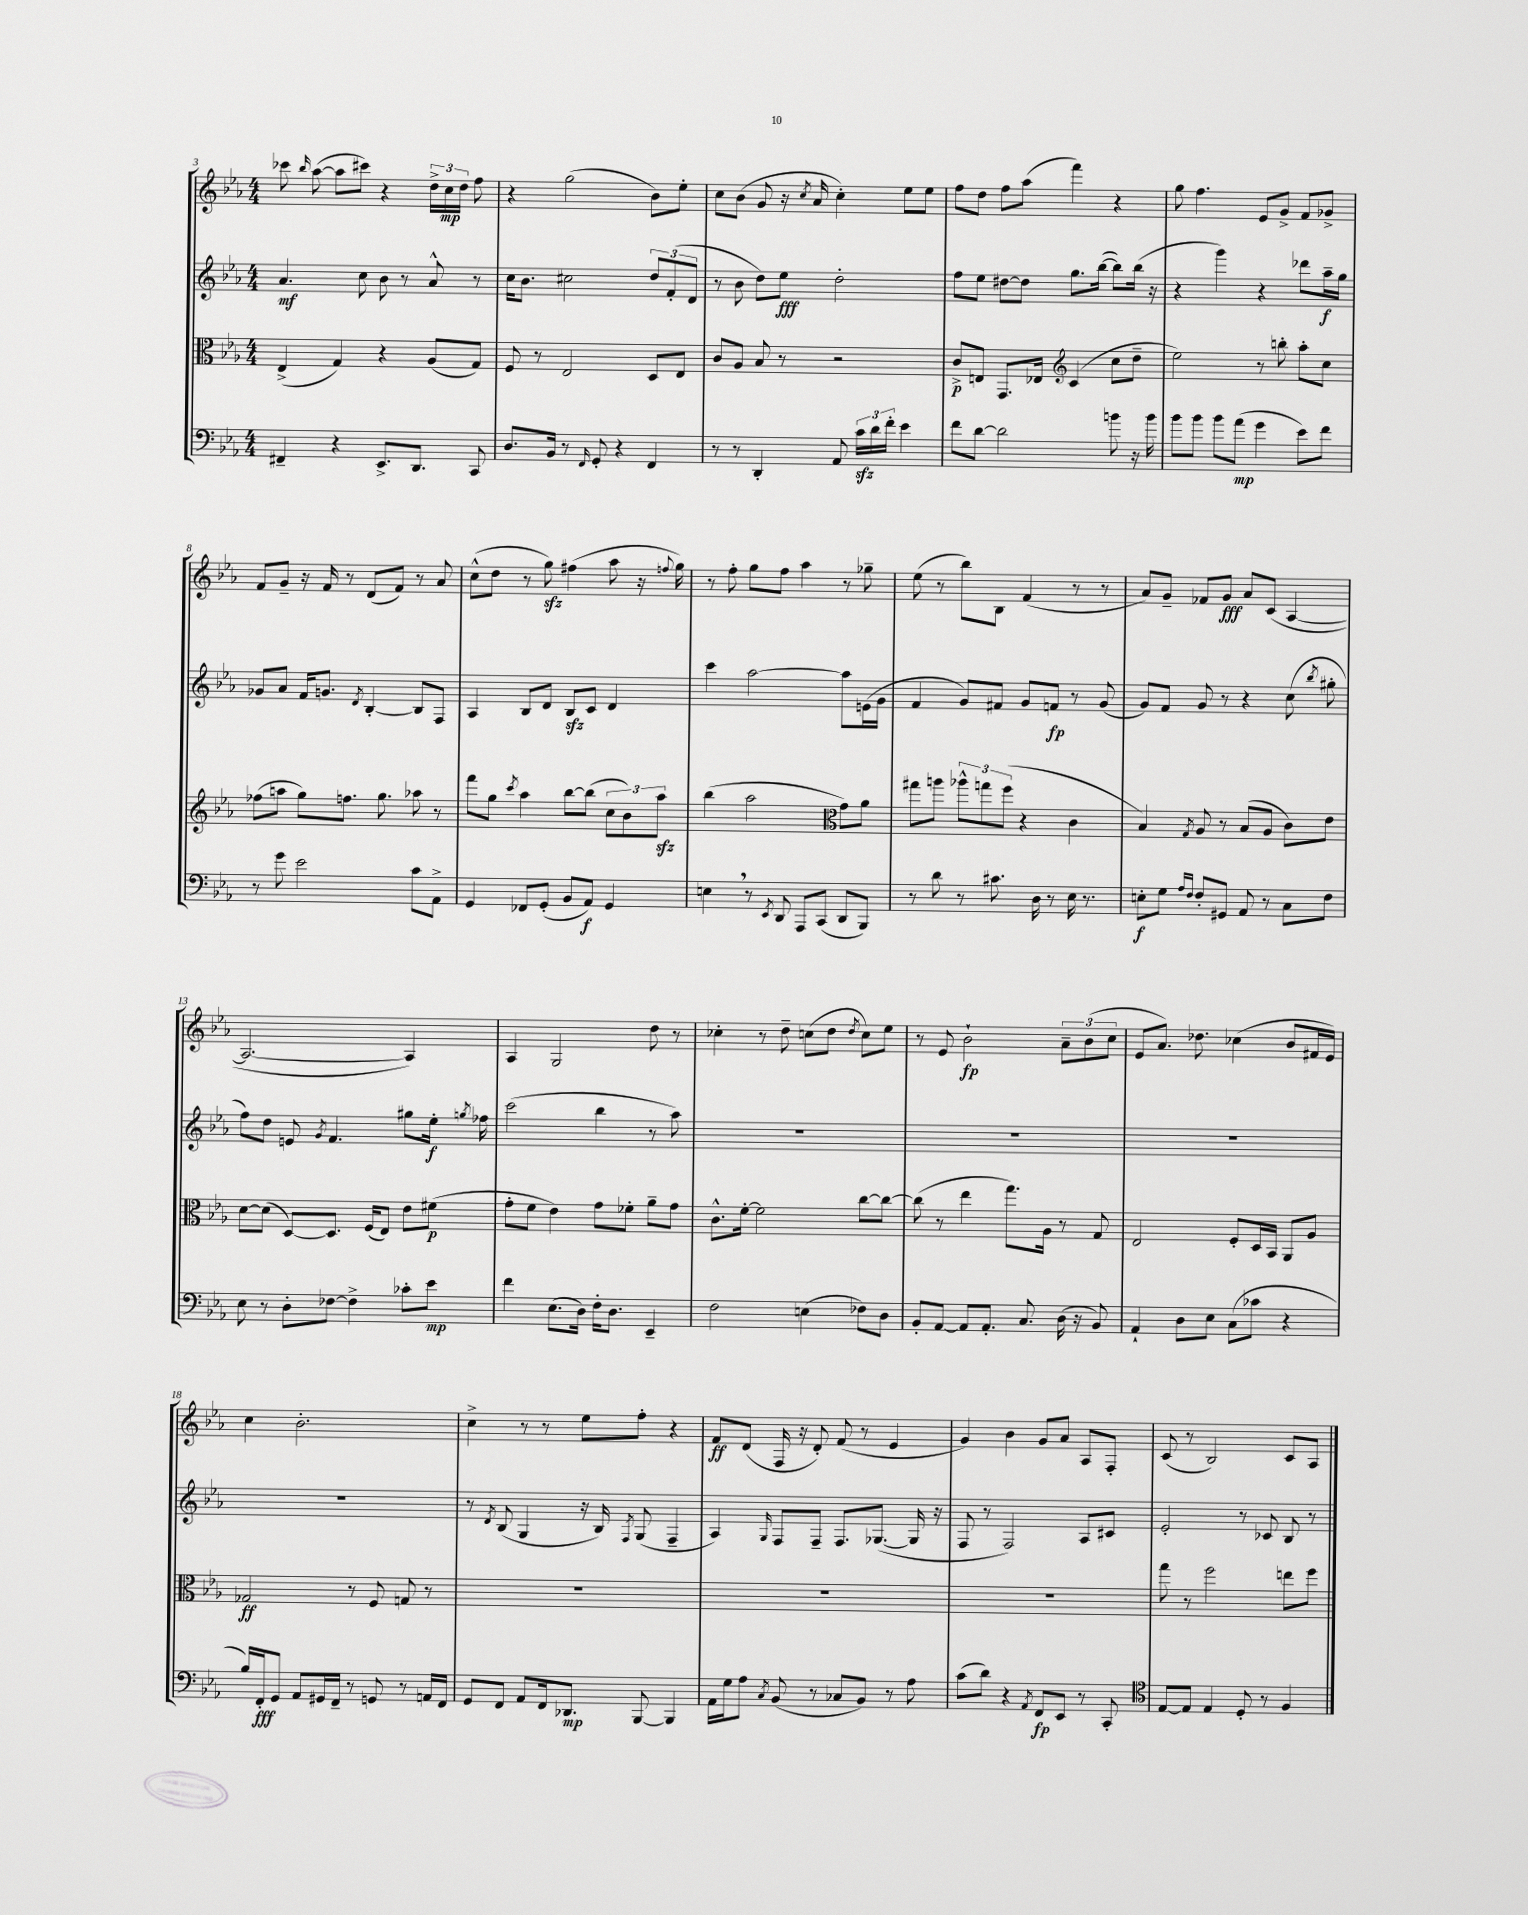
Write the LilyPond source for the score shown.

<<
\new StaffGroup <<
\new Staff = "s0" {
    \clef treble \key ees \major \numericTimeSignature \time 4/4
    \autoBeamOff ces'''8 \grace { bes''16 } aes''8~( aes''8[ cis'''8]) r4 \tuplet 3/2 { d''16[-> c''16\mp d''16] } f''8 |
    r4 g''2( bes'8[) ees''8]-. |
    c''8[ bes'8]( g'8 r16 \acciaccatura { c''8 } aes'16 c''4-.) ees''8[ ees''8] |
    f''8[ d''8] f''8[ aes''8]( f'''4) r4 |
    g''8 f''4. ees'8[ g'8]-> f'8[ ges'8]-> |
    f'8[ g'8]-- r16 f'16 r8 d'8[( f'8]) r8 aes'8 |
    c''8[-^( d''8] r8 g''8\sfz) fis''4( aes''8 r16 \appoggiatura { f''8 } g''16) |
    r8 f''8-. g''8[ f''8] aes''4 r8 ges''8-- |
    ees''8( r8 bes''8[) bes8] f'4( r8 r8 |
    aes'8[) g'8]-- fes'8[ g'8]\fff aes'8[ c'8]( aes4~ |
    aes2.~ aes4) |
    aes4 g2 d''8 r8 |
    ces''4-. r8 d''8-- c''8[( d''8] \acciaccatura { d''8 } c''8[) ees''8] |
    r8 ees'8 bes'2-!\fp \tuplet 3/2 { aes'8[-- bes'8( c''8] } |
    ees'8[ aes'8.]) des''8. ces''4( bes'8[ fis'16 ees'16]) |
    c''4 bes'2.-. |
    c''4-> r8 r8 ees''8[ f''8]-. r4 |
    f'8[\ff d'8]( f16 r16 d'8-.) f'8( r8 ees'4 |
    g'4) bes'4 g'8[ aes'8] aes8[ f8]-. |
    c'8( r8 bes2) c'8[ aes8] \bar "|." |
}
\new Staff = "s1" {
    \clef treble \key ees \major \numericTimeSignature \time 4/4
    \autoBeamOff aes'4.\mf c''8 bes'8 r8 aes'8-^ r8 |
    c''16[ bes'8.] cis''2 \tuplet 3/2 { d''8[ f'8-.( d'8] } |
    r8 bes'8 d''8[) ees''8]\fff d''2-. |
    f''8[ ees''8] dis''8[~ dis''8] g''8.[ bes''16]~( bes''8[) bes''16]( r16 |
    r4 g'''4) r4 des'''8[ aes''16--\f g''16] |
    ges'8[ aes'8] f'16[ g'8.] \acciaccatura { d'8 } bes4~-. bes8[ f8] |
    aes4 bes8[ d'8] bes8[\sfz c'8] d'4 |
    c'''4 aes''2~ aes''8[ e'16( g'16] |
    f'4 g'8[) fis'8] g'8[ f'8]\fp r8 g'8( |
    g'8[) f'8] g'8 r8 r4 c''8( \acciaccatura { bes''8 } gis''8-. |
    f''8[) d''8] e'8 \acciaccatura { g'8 } f'4. gis''8[ ees''16]-.\f \acciaccatura { g''8 } fes''16 |
    c'''2( bes''4 r8 aes''8) |
    R1 |
    R1 |
    R1 |
    R1 |
    r8 \acciaccatura { d'8 } bes8( g4 r16 bes16) \acciaccatura { f8 } g8( f4-- |
    aes4) \grace { g16 } f8[ f8]-- f8.[ ges8.]~( ges16 r16 |
    f8 r8 f2) aes8[ cis'8] |
    ees'2-. r8 ces'8 bes8 r8 \bar "|." |
}
\new Staff = "s2" {
    \clef alto \key ees \major \numericTimeSignature \time 4/4
    \autoBeamOff ees4->( g4) r4 aes8[( g8]) |
    f8 r8 ees2 d8[ ees8] |
    c'8[ aes8] bes8 r8 r2 |
    c'8[->\p e8] g,8.[ ees16] \clef treble c'4( c''8[ d''8]-- |
    ees''2) r8 b''8-. aes''8[-. c''8] |
    fes''8[( a''8] g''8[) f''8.] g''8. aes''8 r8 |
    f'''8[ g''8] \acciaccatura { c'''8 } aes''4 bes''8[~ bes''8]( \tuplet 3/2 { c''8[ bes'8) aes''8]\sfz } |
    bes''4( aes''2 \clef alto g'8[) aes'8] |
    gis''8[ a''8] \tuplet 3/2 { aes''8[-^ g''8 f''8]( } r4 c'4 |
    bes4) \acciaccatura { g8 } aes8 r8 bes8[( aes8] c'8[) ees'8] |
    d'8[~ d'8]( d8[~) d8.] f16[( ees8]) ees'8[ fis'8]\p( |
    g'8[-. f'8] ees'4) g'8[ fes'8]-. aes'8[-- g'8] |
    c'8.[-^ f'16]~-. f'2 c''8[~ c''8]~ |
    c''8( r8 ees''4 g''8.[) aes16] r8 g8 |
    ees2 f8[-. d16 bes,16] aes,8[ aes8] |
    ges2\ff r8 f8 g8 r8 |
    R1 |
    R1 |
    R1 |
    g''8 r8 f''2 e''8[ f''8] \bar "|." |
}
\new Staff = "s3" {
    \clef bass \key ees \major \numericTimeSignature \time 4/4
    \autoBeamOff fis,4-- r4 ees,8.[-> d,8.] c,8 |
    d8.[ bes,16] r8 \grace { f,16 } g,8-. r4 f,4 |
    r8 r8 d,4-. aes,8 \tuplet 3/2 { c'16[\sfz d'16 f'16]-. } ees'4 |
    f'8[ d'8]~ d'2 b'8 r16 b'16 |
    bes'8[ bes'8] bes'8[ aes'8]\mp( g'4 ees'8[) f'8] |
    r8 g'8 ees'2 c'8[ aes,8]-> |
    g,4 fes,8[ g,8]-.( bes,8[ aes,8]\f) g,4 |
    e4 \breathe r8 \acciaccatura { ees,8 } d,8 aes,,8[ c,8]( d,8[ bes,,8]) |
    r8 d'8 r8 cis'8. d16 r8 ees16 r8. |
    e8[-.\f g8] \grace { aes16[ f16] } f8[-. gis,8] aes,8 r8 c8[ f8] |
    ees8 r8 d8[-. fes8]~ fes4-> ces'8[-. ees'8]\mp |
    f'4 ees8.[( d16]) f16[-. d8.] ees,4-- |
    f2 e4( fes8[) d8] |
    bes,8[-. aes,8]~ aes,8[ aes,8.]-. c8. d16( r16 bes,8) |
    aes,4-! d8[ ees8] c8[( ces'8] r4 |
    bes16[) f,16-.\fff g,8] aes,8[ gis,16 f,16]-- r8 g,8 r8 a,16[ f,16] |
    g,8[ f,8] aes,8[ f,16 des,8.]\mp bes,,8~ bes,,4 |
    aes,16[ g16 aes8] \acciaccatura { c8 } bes,8( r8 ces8[ bes,8]) r8 aes8 |
    c'8[( d'8]) r4 \acciaccatura { aes,8 } f,8[\fp ees,8] r8 c,8-. |
    \clef tenor ees8[~ ees8] ees4 d8-. r8 f4 \bar "|." |
}
>>
>>
\layout { \context { \Score currentBarNumber = #3 } }
